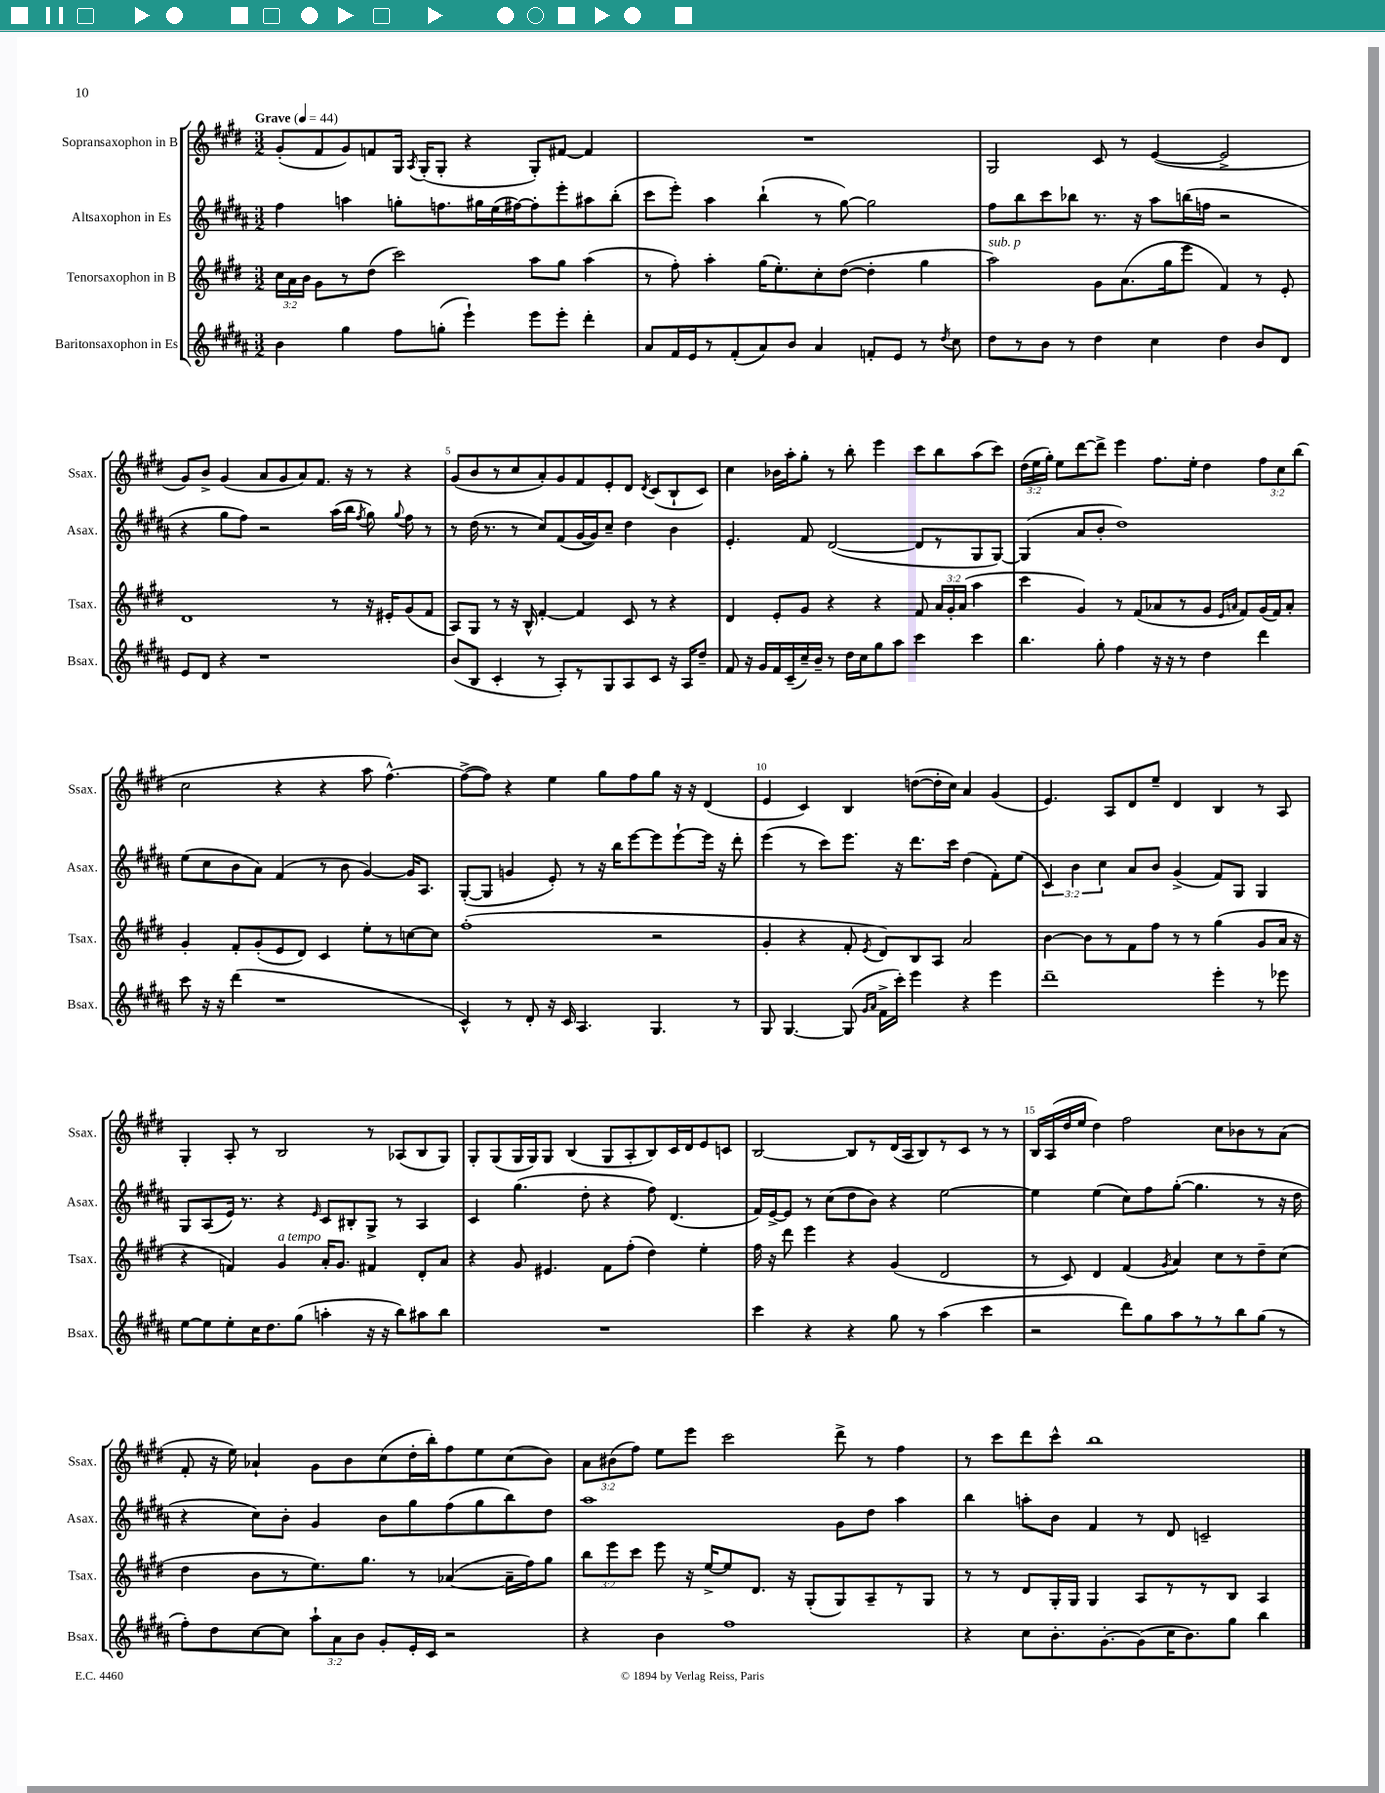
<<
\new StaffGroup <<
\new Staff = "s0" \with { instrumentName = "Sopransaxophon in B" shortInstrumentName = "Ssax." } {
    \clef treble \key e \major \numericTimeSignature \time 3/2 \override Staff.TupletNumber.text = #tuplet-number::calc-fraction-text \tempo "Grave" 4 = 44
    \autoBeamOff gis'8[-.( fis'8 gis'8) f'8 gis16] \acciaccatura { a8 } gis16[-.( gis8]-. r4 gis8[-.) fis'8]~ fis'4 |
    R1. |
    gis2 cis'8 r8 e'4~( e'2-> |
    gis'8[) b'8]-> gis'4( a'8[ gis'8 a'8) fis'8.] r16 r8 r4 |
    gis'8[( b'8 r8 cis''8 a'8-.) gis'8 fis'8 e'8-. dis'8] \acciaccatura { dis'8 } cis'8[( b8-! cis'8]) |
    cis''4 bes'16[ a''16-. gis''8]-. r8 b''8-. e'''4 cis'''8[ b''8 a''8( cis'''8]) |
    \tuplet 3/2 { dis''16[( e''16 gis''16]-.) } e''8[ dis'''8~ dis'''8]-> e'''4 fis''8.[ e''16]-. dis''4 \tuplet 3/2 { fis''8[ cis''8 b''8]( } |
    cis''2 r4 r4 a''8 fis''4.~-^) |
    fis''8[~->( fis''8]) r4 e''4 gis''8[ fis''8 gis''8] r16 r16 dis'4( |
    e'4 cis'4) b4 d''8[~( d''16-. cis''16]) a'4 gis'4( |
    e'4.) a8[ dis'8 e''8]-- dis'4 b4 r8 a8 |
    gis4-. a8-. r8 b2 r8 aes8[( b8 gis8]) |
    gis8[-. gis8( gis16 gis16) gis8] b4( gis8[ a8-. b8) cis'16 dis'16 e'8 c'8] |
    b2~ b8[ r8 dis'16( a16 b8) r8 cis'8] r8 r8 |
    b16[ a16( dis''16 e''16] dis''4) fis''2 cis''8[ bes'8 r8 a'8]( |
    fis'8-. r16 e''16) aes'4-! gis'8[ b'8 cis''8( dis''16-. b''16-.) fis''8 e''8 cis''8( b'8]) |
    \tuplet 3/2 { a'8[ bis'8( fis''8]) } e''8[ e'''8] cis'''2 dis'''8-> r8 fis''4 |
    r8 cis'''8[ dis'''8 cis'''8]-^ b''1 \bar "|." |
}
\new Staff = "s1" \with { instrumentName = "Altsaxophon in Es" shortInstrumentName = "Asax." } {
    \clef treble \key b \major \numericTimeSignature \time 3/2 \override Staff.TupletNumber.text = #tuplet-number::calc-fraction-text
    \autoBeamOff fis''4 a''4 g''8[-. f''8. gis''16 e''16( fis''16~) fis''8-. e'''8-. ais''8 b''8]-.( |
    cis'''8[ e'''8]-.) ais''4 b''4-!( r8 gis''8~) gis''2 |
    fis''8[ b''8 cis'''8 bes''8] r8. r16 ais''8[ b''16( f''16] r2 |
    r4 gis''8[ fis''8]) r2 ais''16[( b''16] \acciaccatura { fis''8 } gis''8) \appoggiatura { gis''8 } fis''8 r8 |
    r8 dis''16( r8. r8 cis''8[) fis'8( gis'16~ gis'16) cis''8]-- dis''4 b'4 |
    e'4.-. fis'8 dis'2~( dis'8[ r8 gis8 gis8]~) |
    gis4( ais'8[ b'8]-. dis''1) |
    e''8[( cis''8 b'8 ais'8]) fis'4( r8 b'8 gis'4~) gis'16[ ais8.] |
    gis8[~-.( gis8] g'4 e'8-.) r8 r16 b''16[ e'''8~ e'''8 e'''8~-! e'''16] r16 dis'''8-. |
    e'''4( r8 cis'''8[) e'''8.] r16 dis'''8.[ cis'''16] dis''4( fis'8[-.) e''8]( |
    \tuplet 3/2 { cis'4) b'4 cis''4 } ais'8[ b'8] gis'4->( fis'8[) gis8] gis4 |
    gis8[ ais8( e'16]) r8. r4 \grace { e'16 } cis'8[ bis8-. gis8]-> r8 ais4 |
    cis'4 gis''4.( dis''8-. r4 fis''8) dis'4.( |
    fis'16[) e'16~-> e'8] r8 cis''8[( dis''8 b'8]) r4 e''2~ |
    e''4 e''4( cis''8[) fis''8 gis''8]~-.( gis''4. r8 r16 dis''16 |
    r4 cis''8[) b'8]-. gis'4 b'8[ gis''8 fis''8( gis''8 b''8) dis''8] |
    ais''1 gis'8[ dis''8] ais''4 |
    b''4 a''8[-. b'8] fis'4 r8 dis'8 c'2-- \bar "|." |
}
\new Staff = "s2" \with { instrumentName = "Tenorsaxophon in B" shortInstrumentName = "Tsax." } {
    \clef treble \key e \major \numericTimeSignature \time 3/2 \override Staff.TupletNumber.text = #tuplet-number::calc-fraction-text
    \autoBeamOff \tuplet 3/2 { cis''16[ a'16 b'16] } gis'8[ r8 dis''8]( cis'''2) a''8[ gis''8] a''4( |
    r8 fis''8-.) a''4-. gis''16[( e''8.-.) cis''8-. dis''8]~( dis''4-. gis''4 |
    a''2^\markup { \italic "sub. p" }) gis'8[ a'8.( gis''16 e'''8] fis'4) r8 e'8-. |
    dis'1 r8 r16 eis'16[-. gis'8( fis'8] |
    a8[) gis8] r8 r16 b16-^ fis'4~-. fis'4 cis'8 r8 r4 |
    dis'4 e'8[-. gis'8] r4 r4 fis'8 \tuplet 3/2 { a'16[ gis'16-. a'16]( } a''4 |
    cis'''4 gis'4) r8 fis'8[( aes'8 r8 gis'8] \grace { e'16[ a'16] } fis'8[) gis'16( fis'16) a'8]-. |
    gis'4-. fis'8[-. gis'8-.( e'8 dis'8]) cis'4 e''8[-. r8 c''8~ c''8] |
    fis''1-.( r2 |
    gis'4-. r4 fis'8-. \acciaccatura { e'8 } dis'8[) b8 a8] a'2 |
    b'4~ b'8[ r8 fis'8 fis''8] r8 r8 gis''4( gis'8[ a'16] r16 |
    r4 f'4) gis'4^\markup { \italic "a tempo" } a'16[-. gis'8.] fis'4 dis'8[-. a'8] |
    r4 gis'8 eis'4. fis'8[ fis''8]-.( dis''4) e''4-. |
    fis''16 r16 dis'''8 e'''4 r4 gis'4( dis'2 |
    r8 cis'8) dis'4 fis'4( \acciaccatura { gis'8 } a'4) cis''8[ r8 dis''8-- cis''8]( |
    dis''4 b'8[ r8 e''8.) gis''8.] r8 aes'4~( aes'16[-- fis''16) gis''8] |
    \tuplet 3/2 { b''8[ e'''8 cis'''8] } e'''8 r16 e''16[~-> e''8 dis'8.] r16 gis8[-.( gis8) a8-- r8 gis8] |
    r8 r8 dis'8[ gis16-. gis16] gis4 a8[ r8 r8 b8] a4 \bar "|." |
}
\new Staff = "s3" \with { instrumentName = "Baritonsaxophon in Es" shortInstrumentName = "Bsax." } {
    \clef treble \key b \major \numericTimeSignature \time 3/2 \override Staff.TupletNumber.text = #tuplet-number::calc-fraction-text
    \autoBeamOff b'4 gis''4 fis''8[ g''8]-.( e'''4-!) e'''8[ e'''8]-. dis'''4-. |
    ais'8[ fis'16 e'16 r8 fis'8-.( ais'8) b'8] ais'4 f'8[-. e'8] r8 \acciaccatura { dis''8 } cis''8 |
    dis''8[ r8 b'8] r8 dis''4 cis''4 dis''4 b'8[ dis'8] |
    e'8[ dis'8] r4 r1 |
    b'8[( b8] cis'4-. r8 ais8[-.) r8 gis8 ais8 cis'8] r16 ais16[ dis''8]-- |
    fis'8 r16 gis'16[ fis'16 cis'16--( cis''16--) b'16]-- r8 dis''16[ cis''16 gis''8 ais''8] cis'''4 cis'''4 |
    b''4. gis''8-. fis''4 r16 r16 r8 dis''4 dis'''4 |
    cis'''8 r16 r16 dis'''4( r1 |
    cis'4-^) r8 dis'8-. r16 cis'16 ais4. gis4. r8 |
    gis8 gis4.~ gis8( \grace { gis'16[ ais'16] } fis'16[-> cis'''16]-.) e'''4 r4 e'''4 |
    dis'''1-- e'''4-. r8 ees'''8 |
    e''8[~ e''8 e''8-. cis''16 dis''8. gis''8]( a''4-. r16 r16 b''8[) ais''8 b''8] |
    R1. |
    cis'''4 r4 r4 gis''8 r8 ais''4( cis'''4 |
    r2 dis'''8[) gis''8 ais''8 r8 r8 b''8 gis''8]( r8 |
    fis''8[-.) dis''8 cis''8~ cis''8] \tuplet 3/2 { ais''8[-! ais'8 b'8] } gis'8[-. e'16-. cis'16] r2 |
    r4 b'4 fis''1 |
    r4 cis''8[ b'8.-. gis'8.~-. gis'8( cis''16 b'8.) gis''8] b''4 \bar "|." |
}
>>
>>
\layout { \context { \Score \override BarNumber.break-visibility = ##(#f #t #t) barNumberVisibility = #(every-nth-bar-number-visible 5) } }
